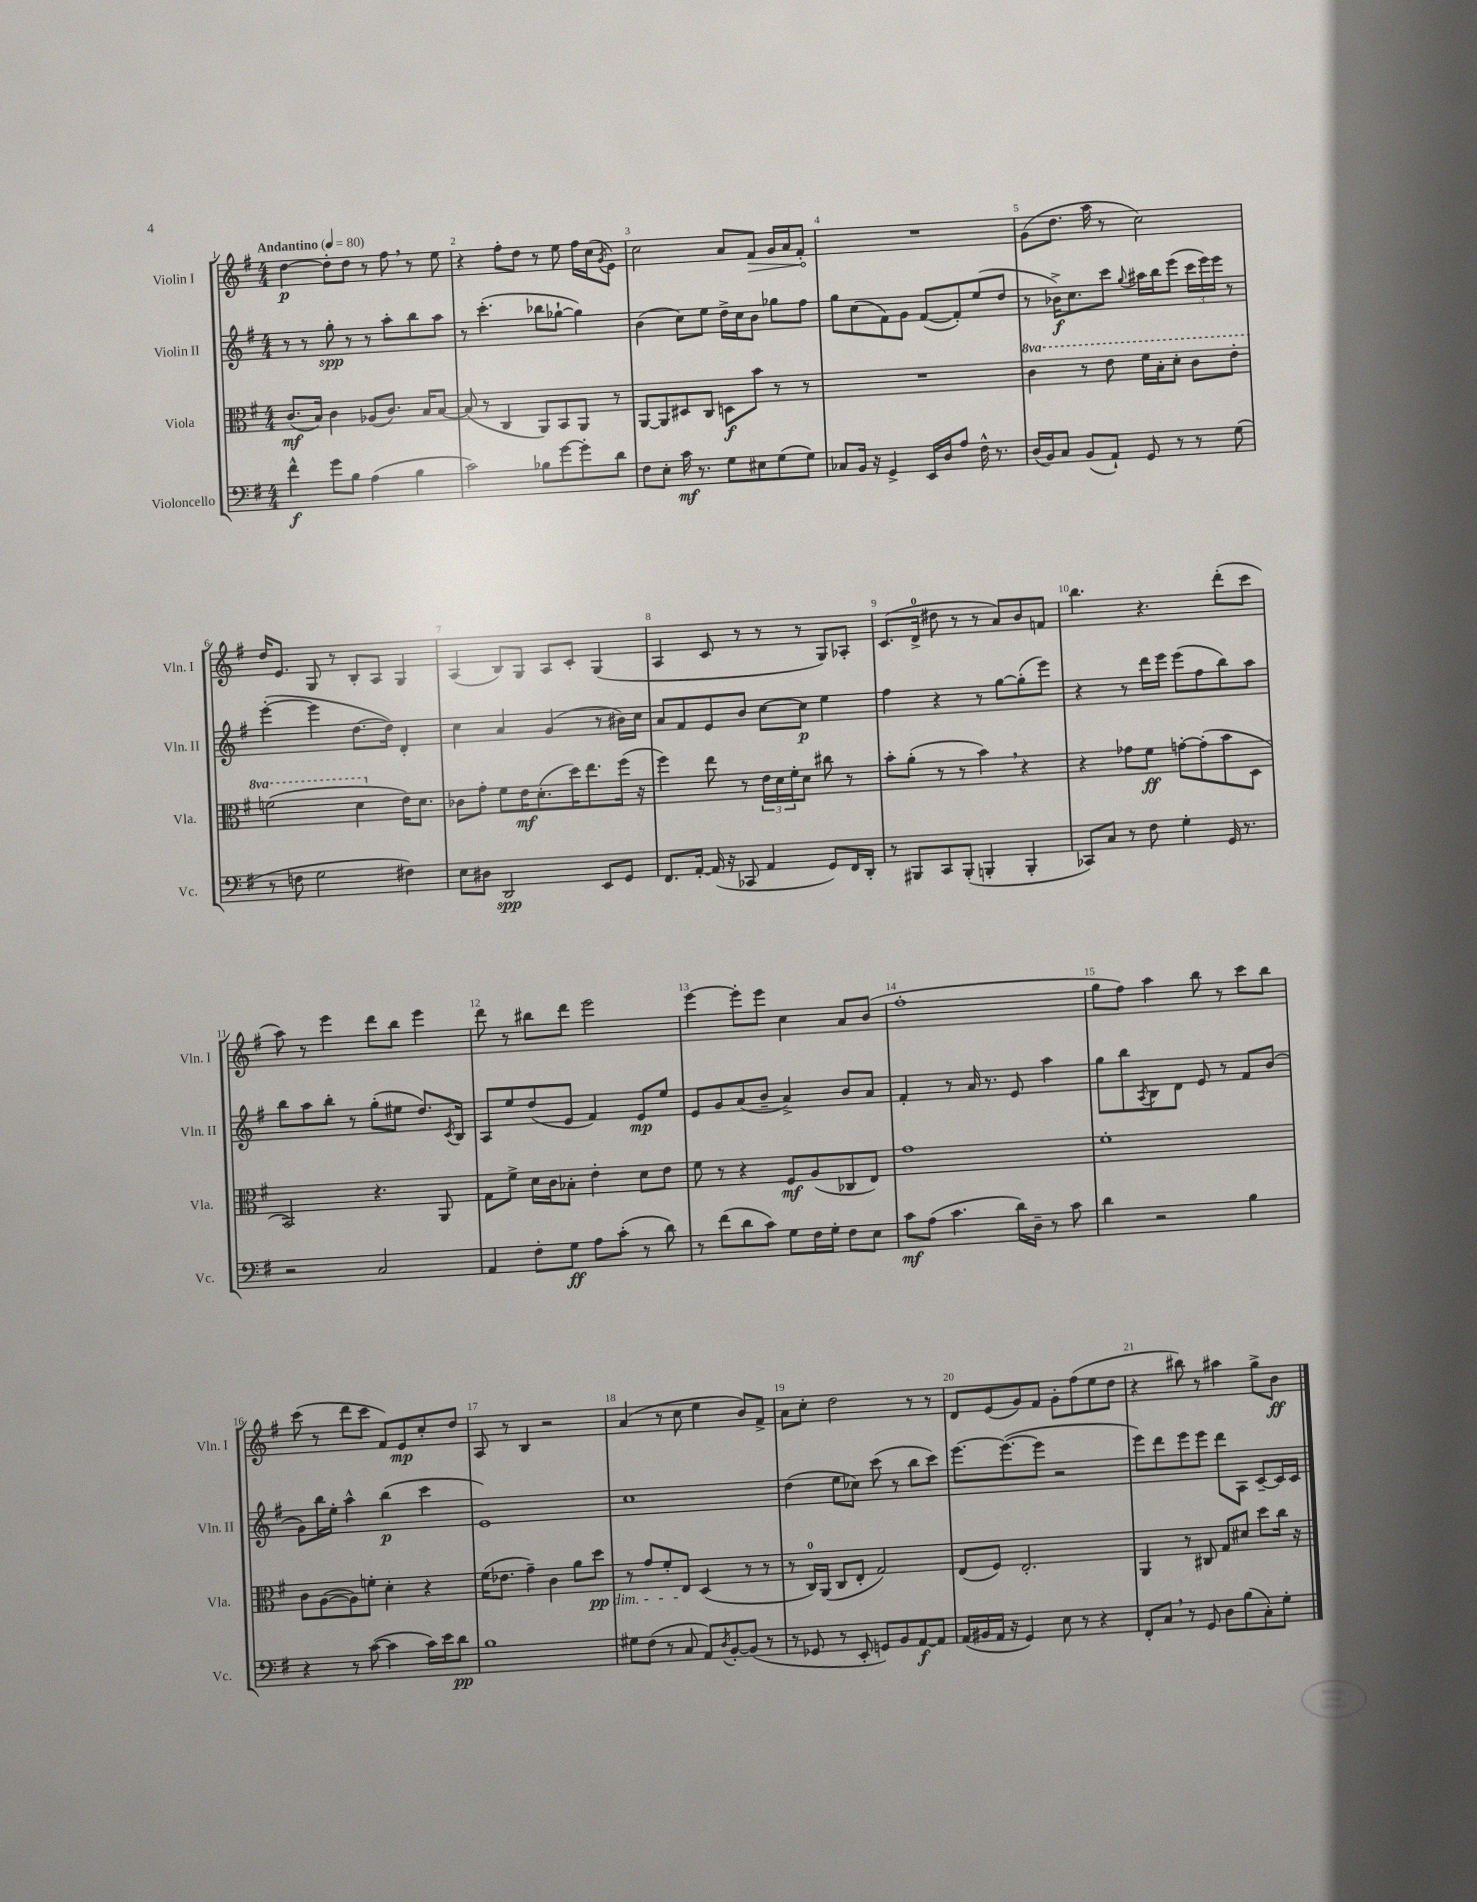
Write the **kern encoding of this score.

**kern	**kern	**kern	**kern
*staff4	*staff3	*staff2	*staff1
*clefF4	*clefC3	*clefG2	*clefG2
*k[f#]	*k[f#]	*k[f#]	*k[f#]
*M4/4	*M4/4	*M4/4	*M4/4
*MM80	*MM80	*MM80	*MM80
4f#^^\	(8.c/L	8r	[4dd\
.	.	8r	.
.	16B/Jk)	.	.
8g\L	4c\	8gg'\	8dd'\]L
8B\J	.	8r	8dd\J
(4A\	(8A-/L	8r	8r
.	8.c/J)	8aa'\L	8ff#\
4B\	.	8bb\	8r
.	16B/LK	.	.
.	[8B/J	8aa\J	8ee\
=	=	=	=
2c\)	(8B/]	8r	4r
.	8r	(4.ccc'\	.
.	4C/	.	8ff#'\L
.	.	.	8dd\J
8B-\L	8AA/L)	8bb-\L	8r
[8g\	8BB/	[8gg-`\J	8ee\
8g'\]	8AA/J	4gg-\])	16ff#\LL
.	.	.	(16cc\J
.	.	.	8qg/
8d\J	8r	.	8e\J)
=	=	=	=
8F#\L	[8AA/L	(4b\	2cc\
8E'\J	8AA/]	.	.
16c\	8D#/	8cc\L)	.
8.r	.	.	.
.	8C/J	8ee\J	.
8G\L	8D\L	16dd^\LL	8a/L
.	.	16cc\J	.
8E#\	8b\J	8b\J	8f#/J
(8G\	8r	8gg-\L	16g/LL
.	.	.	16a/J
8G\J)	8r	8ff#\J	8f#'/J
=	=	=	=
8C-/L	1r	8gg\L	1r
16BB/Jk	.	(8cc\	.
16r	.	.	.
4GG^/	.	8f#\)	.
.	.	8g\J	.
16EE/LL	.	([8f#/L	.
16D/J	.	.	.
8A/J	.	8f#'/])	.
16F#^^\	.	(8ee/	.
8.r	.	.	.
.	.	8dd/J	.
=	=	=	=
(16D/LL	4cc\	8r	(8g\L
16BB/J)	.	.	.
8C/J	.	16b-^\LK)	8.dd\J
.	.	8.cc\	.
(8BB/L	8r	.	.
.	.	.	16aa\
8AA`/J)	8ee\	8ccc\J	8r
.	.	8qqgg/	.
8GG/	16ff#\LL	16aa#\LL	2cc\)
.	16b'\J	16bb\J	.
8r	8dd'\J	(8eee\J	.
8r	8cc\L	24ccc\LL	.
.	.	24eee\)	.
.	.	24eee\JJ	.
(8G\	8ee'\J	8r	.
=	=	=	=
8r	(2ff\	([4eee'\	16dd/LK
.	.	.	8.e/J
8F\	.	.	.
2G\	.	4eee\]	8G/
.	.	.	8r
.	4dd\	[8.dd\L	8B'/L
.	.	.	8A/J
.	.	16dd\]Jk)	.
4F#\)	16e\LK)	4d'/	4G/
.	8.d\J	.	.
=	=	=	=
8E\L	8c-\L	4cc\	(4A/
8D#\J	8g'\J	.	.
2DD/	8f#\L	4a/	8B/L)
.	16e\K	.	8G/J
.	(8.d'\	.	.
.	.	(4g/	8A/L
.	16dd\K)	.	8c'/J
.	8.ee\	.	.
8EE/L	.	8r	(4G/
8GG/J	(16ff#\Jk	16b#\LL)	.
.	16r	16cc\JJ	.
=	=	=	=
8.FF#/L	4ff#\)	8a/L	4A/
.	.	8f#/	.
[16AA'/Jk	.	.	.
(16AA/]	8ee\	8e/	8c/
16r	.	.	.
8CC-/	8r	8b/J	8r
4AA/	24e\LL	[8cc\L	8r
.	24d\	.	.
.	24f#'\J	.	.
.	8d\J	8cc\]J	8r
8GG/L)	8cc#\	4ee\	8G/L)
16FF#/L	8r	.	8A-'/J
16DD'/JJ	.	.	.
=	=	=	=
8r	8b'\L	4ff#\	(8.c/L
8BBB#/L	(8a'\J	.	.
.	.	.	16d^/Jk
8CC/	8r	4r	8dd#\
(8BBB#'/J	8r	.	8r
4BBB'/	4b\)	8r	8r
.	.	[8gg\L	8a/L)
4BBB'/	4r	(8gg'\]	8b/
.	.	8eee\J)	8f/J
=	=	=	=
8CC-/L)	4r	4r	4.bb\
8C/J	.	.	.
8r	8g-\L	8r	.
8F#\	8f#\J	16ddd\LL	4.r
.	.	16eee\JJ	.
4G'\	[8g'\L	(8eee\L	.
.	(8g'\]	8ff#\	.
16GG/	8b\	8bb\)	(8ddd'\L
8.r	.	.	.
.	8D\J	8aa\J	8ccc\J
=	=	=	=
2r	2BB/)	8bb\L	8aa\)
.	.	8aa\	8r
.	.	8bb'\J	4eee\
.	.	8r	.
2C/	4.r	(8gg'\L	8ddd\L
.	.	8ee#\J	8bb\J
.	.	8.dd/L)	4eee\
.	8AA/	.	.
.	.	8qc/	.
.	.	16B/Jk	.
=	=	=	=
4AA/	8G\L	8A/L	8ddd\
.	8f#^\J	8ee/	8r
8F#'\L	16d\LL	(8dd/	8bb#\L
.	16c\J	.	.
8G\J	8B-'\J	8e/J	8ddd\J
8A\L	4e'\	4f#/)	2eee\
(8c'\J	.	.	.
8r	8d\L	8e/L	.
8d\)	8e\J	8ee/J	.
=	=	=	=
8r	8f#\	8e/L	[4eee\
(8f#\L	8r	8g/	.
8d\	4r	(8a/	8eee'\]L
8c\J)	.	8b~/J	8eee\J
8G\L	8F#/L	4a^/)	4cc\
16F#\L	(8A/	.	.
16G'\JJ	.	.	.
8F#\L	8C-/	8b/L	8a/L
8E\J	8E/J)	8a/J	(8b/J
=	=	=	=
8c\L	1g	4f#'/	1ff#'
(8A\J	.	.	.
4.c\	.	8r	.
.	.	16a/	.
.	.	8.r	.
16d\LL)	.	8e/	.
16D~\JJ	.	.	.
8r	.	4aa\	.
8c\	.	.	.
=	=	=	=
4d\	1f#'	8gg\L	8gg\L
.	.	8bb\	8ff#\J)
.	.	8qA/	.
2r	.	8B\	4aa\
.	.	8d\J	.
.	.	8e/	8bb\
.	.	8r	8r
4B\	.	8f#/L	8ccc\L
.	.	(8b/J	8bb\J
=	=	=	=
4r	8c\L	8g\L)	(8ccc\
.	([8A\	16bb\L	8r
.	.	16ee'\JJ	.
8r	8A\])	4aa^^\	8ddd\L
([8c\	8f'\J	.	8ccc\J
4c\]	4d'\	(4bb\	8f#/L)
.	.	.	8e/
16c\LL)	4r	4ccc\	8cc'/
16e\J	.	.	.
8d\J	.	.	8dd/J
=	=	=	=
1B	(16f#\LK	1e)	8A/
.	8.e-\J	.	.
.	.	.	8r
.	4g~\)	.	4B/
.	4c\	.	2r
.	8a\L	.	.
.	8dd\J	.	.
=	=	=	=
8G#\L	8r	1cc	(4a/
(8F#\J	8g/L	.	.
8r	8f#'/	.	8r
8C/	8E/J	.	8cc\
8AA/L)	(4D/	.	4ee\
8qD/	.	.	.
[8BB'/	.	.	.
(8BB/]J	8r	.	8b/L)
8r	8r	.	8f#^/J
=	=	=	=
8r	8r	(4dd\	8a\L
8GG-/	16C/LL)	.	8cc'\J
.	(16AA/JJ	.	.
8r	8C/L	8ee\L	2dd\
8EE'/	8E'/J	8cc-\J)	.
8GG/L)	2G/)	(8ccc\	.
8BB/	.	8r	.
[8AA/	.	8bb\L	8r
8AA/]J	.	8ccc\J)	8r
=	=	=	=
(16AA/LL	(8E/L	[8.eee\L	8d/L
16BB#/	.	.	.
16AA/JJ	8F#/J)	.	(8e/
16r	.	(8.eee\_	.
4GG/)	2.E'/	.	8g/)
.	.	8eee\]J	8f#/J
8E\	.	2r	8g'\L
8r	.	.	(8ff#\
4r	.	.	8ee\
.	.	.	8dd\J
=	=	=	=
8FF#'/L	4AA/	8eee\L)	4r
8C/J	.	8ddd\	.
8r	8r	8eee\	8bb#\)
8GG/	8C#/	8eee\J	8r
8D\L	8G/L	8ddd\L	4aa#\
(8B\	8d#/J	8A\J	.
8C'\)	8dd\L	[8c~/L	8gg^\L
8G'\J	16cc\Jk	16c/]L	8b\J
.	16r	16c/JJ	.
==	==	==	==
*-	*-	*-	*-
